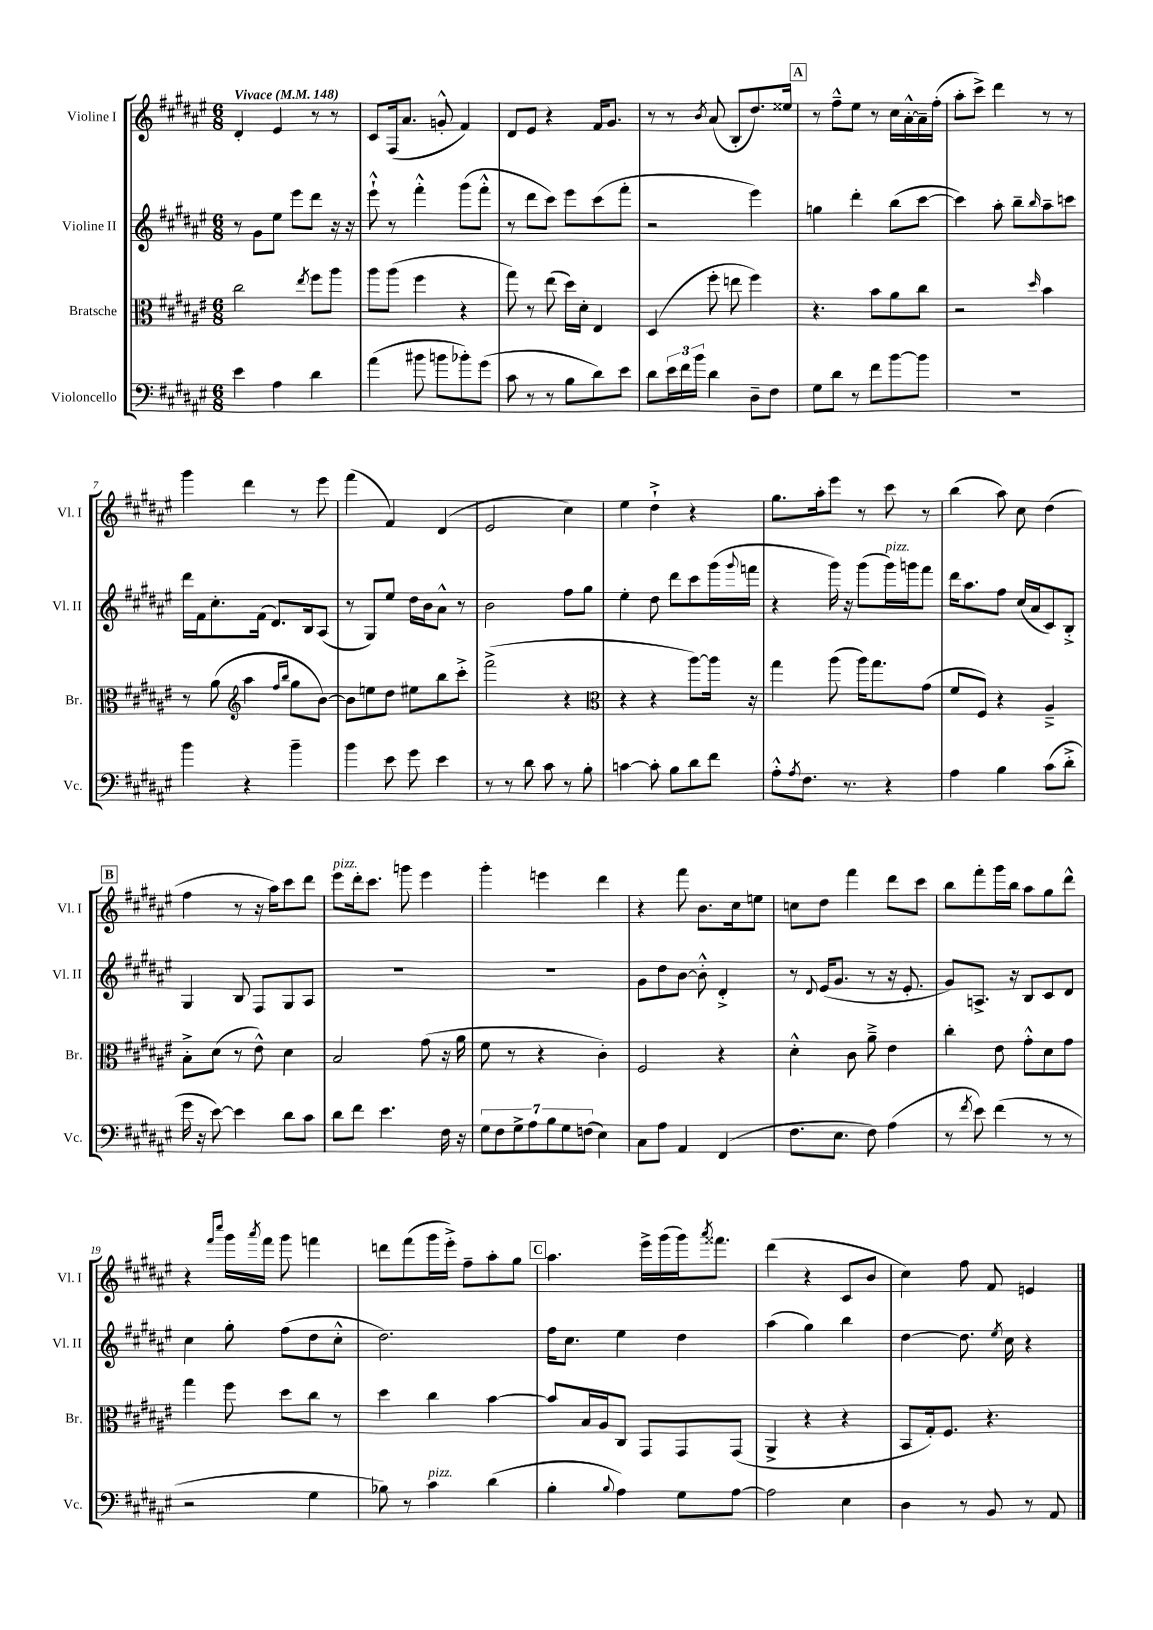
<<
\new StaffGroup <<
\new Staff = "s0" \with { instrumentName = "Violine I" shortInstrumentName = "Vl. I" } {
    \clef treble \key fis \major \numericTimeSignature \time 6/8 \tempo "Vivace" 4 = 148
    dis'4-. eis'4 r8 r8 |
    cis'8 fis16( ais'8. g'8-.-^ fis'4) |
    dis'8 eis'8 r4 fis'16 gis'8. |
    r8 r8 \acciaccatura { b'8 } ais'8( b8-. dis''8.) eisis''16 |
    \mark \markup { \box "A" } r8 fis''8---^ eis''8 r8 cis''16 ais'16~-.-^ ais'16-- fis''16-.( |
    ais''8-. cis'''8->) dis'''4 r8 r8 |
    gis'''4 dis'''4 r8 eis'''8 |
    fis'''4( fis'4) dis'4( |
    eis'2 cis''4) |
    eis''4 dis''4-!-> r4 |
    gis''8. ais''16-. eis'''8 r8 cis'''8 r8 |
    b''4( ais''8) cis''8 dis''4( |
    \mark \markup { \box "B" } fis''4 r8 r16 ais''16) cis'''8 dis'''8 |
    eis'''8^\markup { \italic "pizz." } dis'''16-. cis'''8. g'''8 eis'''4 |
    gis'''4-. e'''4 dis'''4 |
    r4 fis'''8 b'8. cis''16 e''8 |
    c''8 dis''8 fis'''4 dis'''8 cis'''8 |
    b''8 fis'''8-. gis'''16 b''16 ais''8 gis''8 dis'''8-^ |
    r4 \grace { fis'''16 cis''''16 } gis'''16 \acciaccatura { ais'''8 } fis'''16 gis'''8 f'''4 |
    d'''8 fis'''8( gis'''16 eis'''16-.->) fis''8-- ais''8-. gis''8 |
    \mark \markup { \box "C" } ais''4. eis'''16-> gis'''16( gis'''16) \acciaccatura { ais'''8 } fisis'''8. |
    dis'''4( r4 cis'8 b'8 |
    cis''4) fis''8 fis'8 e'4 \bar "|." |
}
\new Staff = "s1" \with { instrumentName = "Violine II" shortInstrumentName = "Vl. II" } {
    \clef treble \key fis \major \numericTimeSignature \time 6/8
    r8 gis'8 eis''8 eis'''8 dis'''8 r16 r16 |
    eis'''8-!-^ r8 fis'''4-.-^ gis'''8( fis'''8-.-^ |
    r8 dis'''8 cis'''8) eis'''8 cis'''8( fis'''8-. |
    r2 eis'''4) |
    \mark \markup { \box "A" } g''4 dis'''4-. b''8( cis'''8~ |
    cis'''4) ais''8-. b''8-- \grace { b''16 } ais''8-- c'''8 |
    dis'''16 fis'16 cis''8.-. fis'16( dis'8.) b16 ais8( |
    r8 gis8) eis''8 dis''16 b'16 ais'8-^ r8 |
    b'2 fis''8 gis''8 |
    eis''4-. dis''8 dis'''8 cis'''8 gis'''16( \appoggiatura { gis'''8 } f'''16 |
    r4 gis'''16) r16 gis'''8( gis'''16^\markup { \italic "pizz." }) g'''16 fis'''8 |
    dis'''16 ais''8. fis''8 cis''16( ais'16 cis'8) b8-.-> |
    \mark \markup { \box "B" } gis4 b8 fis8 gis8 ais8 |
    R2. |
    R2. |
    gis'8 dis''8 b'8~ b'8-.-^ dis'4-.-> |
    r8 \appoggiatura { dis'8 } eis'16( gis'8. r8 r16 eis'8.-. |
    gis'8) a8.-> r16 b8 cis'8 dis'8 |
    cis''4 gis''8-. fis''8( dis''8 cis''8-.-^ |
    dis''2.) |
    \mark \markup { \box "C" } fis''16 cis''8. eis''4 dis''4 |
    ais''4( gis''4) b''4 |
    dis''4~ dis''8. \acciaccatura { eis''8 } cis''16 r4 \bar "|." |
}
\new Staff = "s2" \with { instrumentName = "Bratsche" shortInstrumentName = "Br." } {
    \clef alto \key fis \major \numericTimeSignature \time 6/8
    cis''2 \acciaccatura { eis''8 } fis''8 ais''8 |
    ais''8 ais''8( fis''4 r4 |
    gis''8) r8 eis''8( dis''16) dis'16-. eis4 |
    dis4( fis''8-. e''8 fis''4) |
    \mark \markup { \box "A" } r4. b'8 ais'8 cis''8 |
    r2 \grace { dis''16 } b'4 |
    r8 ais'8( \clef treble ais''4 \grace { fis''16 b''16 } gis''8 b'8~) |
    b'8 e''8 dis''8 eis''8 b''8 cis'''8-.-> |
    fis'''2->( r4 |
    \clef alto r4 r4 ais''8~) ais''16 r16 |
    gis''4 ais''8( ais''16) gis''8. gis'8( |
    fis'8 fis8) r4 ais4---> |
    \mark \markup { \box "B" } b8-.-> dis'8( r8 eis'8-^) dis'4 |
    b2 gis'8( r16 ais'16 |
    fis'8 r8 r4 cis'4-.) |
    fis2 r4 |
    dis'4-.-^ cis'8 ais'8---> eis'4 |
    cis''4-. eis'8 gis'8-.-^ dis'8 gis'8 |
    gis''4 fis''8 dis''8 cis''8 r8 |
    dis''4 cis''4 b'4~ |
    \mark \markup { \box "C" } b'8 b16 ais16 cis8 gis,8 gis,8 gis,8( |
    ais,4-> r4 r4 |
    b,8 gis16-.) fis8. r4. \bar "|." |
}
\new Staff = "s3" \with { instrumentName = "Violoncello" shortInstrumentName = "Vc." } {
    \clef bass \key fis \major \numericTimeSignature \time 6/8
    eis'4 ais4 dis'4 |
    ais'4( bis'8 b'8 bes'8-.) gis'8( |
    cis'8 r8 r8 b8 dis'8) eis'8 |
    dis'8 \tuplet 3/2 { eis'16 fis'16 b'16 } dis'4 dis8-- fis8 |
    \mark \markup { \box "A" } gis8 dis'8 r8 fis'8 b'8~ b'8 |
    R2. |
    b'4 r4 b'4-- |
    b'4 eis'8 gis'8 eis'4 |
    r8 r8 dis'8 cis'8 r8 b8-. |
    c'4~ c'8-. b8 dis'8 fis'8 |
    ais8-.-^ \acciaccatura { ais8 } fis8. r8. r4 |
    ais4 b4 cis'8( dis'8-.-> |
    \mark \markup { \box "B" } gis'16 r16 eis'8~) eis'4 dis'8 cis'8 |
    dis'8 fis'8 eis'4. fis16 r16 |
    \tuplet 7/4 { gis8 fis8 gis8-> ais8 b8 gis8 f8( } eis4) |
    cis8 ais8 ais,4 fis,4( |
    fis8. eis8. fis8) ais4( |
    r8 \acciaccatura { fis'8 } eis'8) fis'4( r8 r8 |
    r2 gis4 |
    bes8) r8 cis'4^\markup { \italic "pizz." } dis'4( |
    \mark \markup { \box "C" } b4-. \appoggiatura { b8 } ais4) gis8 ais8~ |
    ais2 eis4 |
    dis4 r8 b,8 r8 ais,8 \bar "|." |
}
>>
>>
